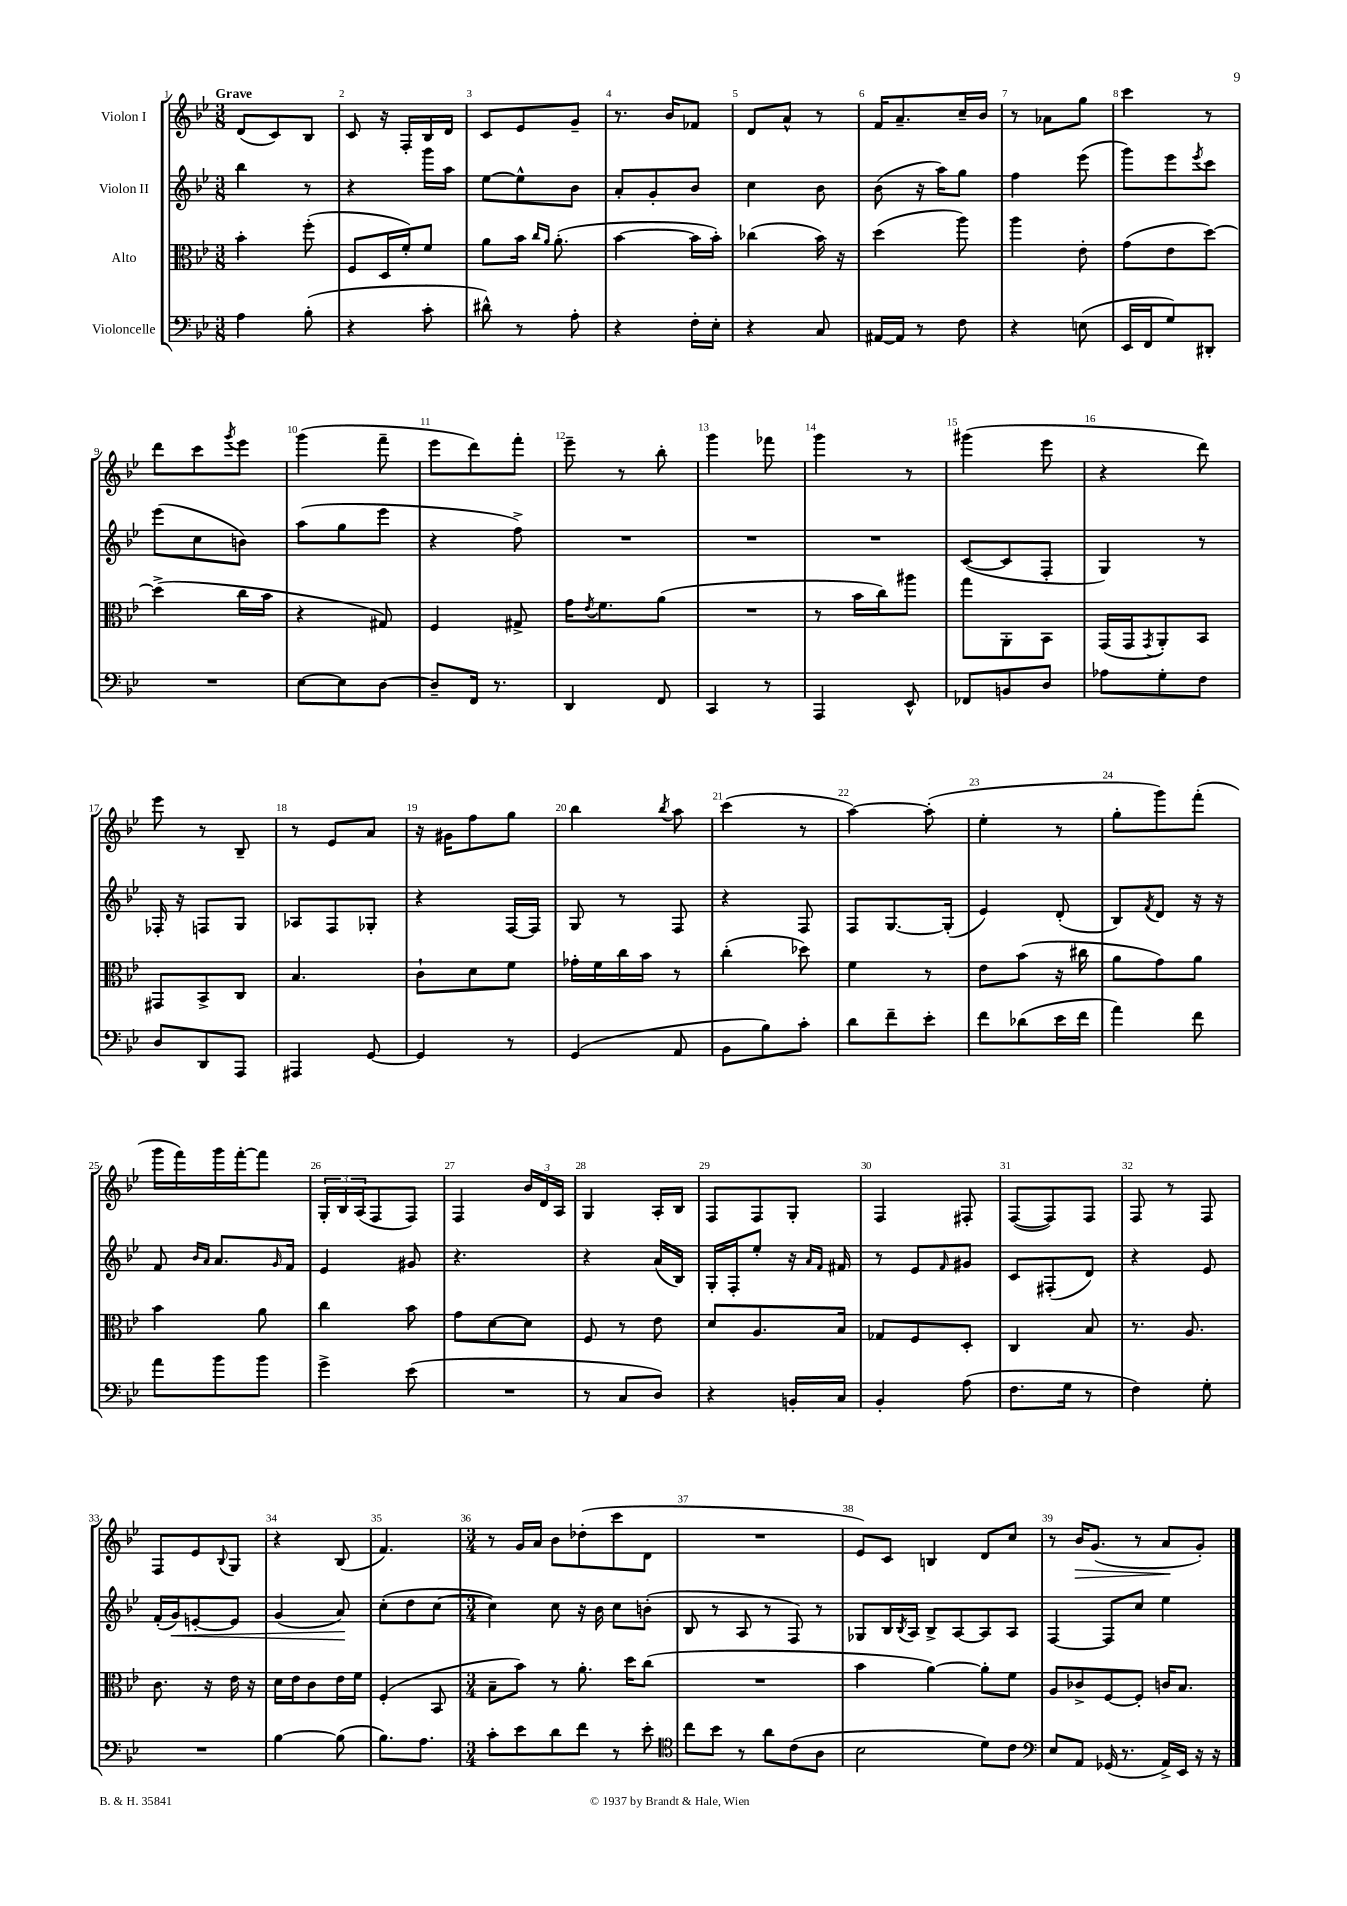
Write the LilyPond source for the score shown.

<<
\new StaffGroup <<
\new Staff = "s0" \with { instrumentName = "Violon I" } {
    \clef treble \key bes \major \numericTimeSignature \time 3/8 \tempo "Grave"
    d'8( c'8) bes8 |
    c'8 r16 f16-. bes16 d'16 |
    c'8 ees'8 g'8-- |
    r8. bes'16 fes'8 |
    d'8 a'8-^ r8 |
    f'16 a'8.-- c''16-- bes'16 |
    r8 aes'8 g''8 |
    c'''4 r8 |
    d'''8 c'''8 \acciaccatura { g'''8 } ees'''8 |
    g'''4( f'''8-- |
    ees'''8 d'''8) f'''8-. |
    ees'''8-- r8 bes''8-. |
    g'''4 fes'''8 |
    g'''4 r8 |
    gis'''4( ees'''8 |
    r4 d'''8) |
    ees'''8 r8 bes8-- |
    r8 ees'8 a'8 |
    r16 gis'16 f''8 g''8 |
    bes''4 \acciaccatura { bes''8 } a''8 |
    c'''4( r8 |
    a''4~) a''8-.( |
    ees''4-. r8 |
    g''8-. g'''8) f'''8-.( |
    g'''16 f'''16) g'''16 f'''16~-. f'''8 |
    \tuplet 3/2 { g16-. bes16 a16( } f8 f8) |
    f4 \tuplet 3/2 { bes'16 d'16 a16 } |
    g4 a16-. bes16 |
    f8 f8 g8-. |
    f4 fis8-. |
    f8~( f8) f8 |
    f8 r8 f8 |
    f8 ees'8 \appoggiatura { bes8 } g8 |
    r4 bes8( |
    f'4.) |
    \numericTimeSignature \time 3/4 r8 g'16 a'16 bes'8 des''8-.( c'''8 d'8 |
    R2. |
    ees'8) c'8 b4 d'8 c''8 |
    r8 bes'16\> g'8.( r8 a'8\! g'8-.) \bar "|." |
}
\new Staff = "s1" \with { instrumentName = "Violon II" } {
    \clef treble \key bes \major \numericTimeSignature \time 3/8
    bes''4 r8 |
    r4 g'''16 a''16 |
    ees''8~ ees''8-^ bes'8 |
    a'8-. g'8-. bes'8 |
    c''4 bes'8 |
    bes'8( r16 a''16) g''8 |
    f''4 ees'''8( |
    g'''8) ees'''8 \acciaccatura { ees'''8 } c'''8 |
    ees'''8( c''8 b'8) |
    a''8( g''8 ees'''8 |
    r4 f''8->) |
    R4. |
    R4. |
    R4. |
    c'8~( c'8 f8-. |
    g4) r8 |
    fes16-. r16 f8 g8 |
    aes8 f8 ges8-. |
    r4 f16~ f16 |
    g8 r8 f8 |
    r4 f8 |
    f8 g8.~ g16-.( |
    ees'4) d'8-.( |
    bes8) \acciaccatura { f'8 } d'8 r16 r16 |
    f'8 \grace { bes'16 a'16 } a'8. \grace { g'16 } f'16 |
    ees'4 gis'8 |
    r4. |
    r4 a'16( bes16) |
    g16-. f16-. ees''8-. r16 \grace { a'16 f'16 } fis'16 |
    r8 ees'8 \grace { f'16 } gis'8 |
    c'8 fis8-.( d'8) |
    r4 ees'8 |
    f'16-.( g'16\<) e'8~-. e'8 |
    g'4( a'8\!) |
    c''8-.( d''8 c''8~ |
    \numericTimeSignature \time 3/4 c''4) c''8 r16 bes'16 c''8 b'8-.( |
    bes8 r8 a8 r8 f8) r8 |
    ges8 bes16 \acciaccatura { bes8 } a16 bes8-> a8~ a8 a8 |
    f4~ f8 c''8 ees''4 \bar "|." |
}
\new Staff = "s2" \with { instrumentName = "Alto" } {
    \clef alto \key bes \major \numericTimeSignature \time 3/8
    bes'4-. f''8-.( |
    f8 d16 f'16-.) f'8 |
    a'8 bes'16 \grace { c''16 a'16 } a'8.-.( |
    bes'4~ bes'16 bes'16-.) |
    ces''4( bes'16) r16 |
    d''4( a''8) |
    a''4 ees'8-. |
    g'8( ees'8 d''8~) |
    d''4->( c''16 bes'16 |
    r4 gis8) |
    f4 gis8-> |
    g'16 \acciaccatura { ees'8 } f'8. a'8( |
    R4. |
    r8 bes'16 c''16) ais''8 |
    g''8 a,8-. bes,8 |
    g,16( g,16 \acciaccatura { g,8 } a,8-.) bes,8 |
    gis,8 bes,8-> c8 |
    bes4. |
    c'8-! d'8 f'8 |
    ges'16-. f'16 c''16 bes'16 r8 |
    c''4-.( des''8) |
    f'4 r8 |
    ees'8 bes'8( r16 cis''16 |
    a'8 g'8) a'8 |
    bes'4 a'8 |
    c''4 bes'8 |
    g'8 d'8~ d'8 |
    f8 r8 ees'8 |
    d'8 a8. bes16 |
    ges8 f8 d8-. |
    c4 bes8 |
    r8. a8. |
    c'8. r16 ees'16 r16 |
    d'16 ees'16 c'8 ees'16 f'16 |
    f4-.( bes,8 |
    \numericTimeSignature \time 3/4 bes8-- bes'8) r8 a'8.-. d''16 c''8( |
    R2. |
    bes'4 a'4~) a'8-. f'8 |
    a8 ces'8-> f8~ f8-. c'16 bes8. \bar "|." |
}
\new Staff = "s3" \with { instrumentName = "Violoncelle" } {
    \clef bass \key bes \major \numericTimeSignature \time 3/8
    a4 bes8-.( |
    r4 c'8-. |
    dis'8-^) r8 a8-. |
    r4 f16-. ees16-. |
    r4 c8 |
    ais,16~ ais,16 r8 f8 |
    r4 e8( |
    ees,16 f,16 g8) dis,8-. |
    R4. |
    ees8~ ees8 d8~ |
    d8-- f,16 r8. |
    d,4 f,8 |
    c,4 r8 |
    a,,4 ees,8-^ |
    fes,8 b,8 d8 |
    aes8 g8-. f8 |
    d8 d,8 a,,8 |
    ais,,4 g,8~ |
    g,4 r8 |
    g,4( a,8 |
    bes,8 bes8) c'8-. |
    d'8 f'8-- ees'8-. |
    f'8 des'8( ees'16 f'16 |
    a'4) f'8 |
    a'8 bes'8 bes'8 |
    g'4-> ees'8( |
    R4. |
    r8 c8 d8) |
    r4 b,16-. c16 |
    bes,4-. a8( |
    f8. g16 r8 |
    f4) g8-. |
    R4. |
    bes4~ bes8( |
    bes8.) a8. |
    \numericTimeSignature \time 3/4 c'8-. ees'8 d'8 f'8 r8 ees'8-. |
    \clef tenor c''8 bes'8 r8 a'8 c'8( a8 |
    bes2 d'8) c'8 |
    \clef bass ees8 a,8 ges,16( r8. a,16->) ees,16 r16 r16 \bar "|." |
}
>>
>>
\layout { \context { \Score \override BarNumber.break-visibility = ##(#f #t #t) barNumberVisibility = #all-bar-numbers-visible } }
